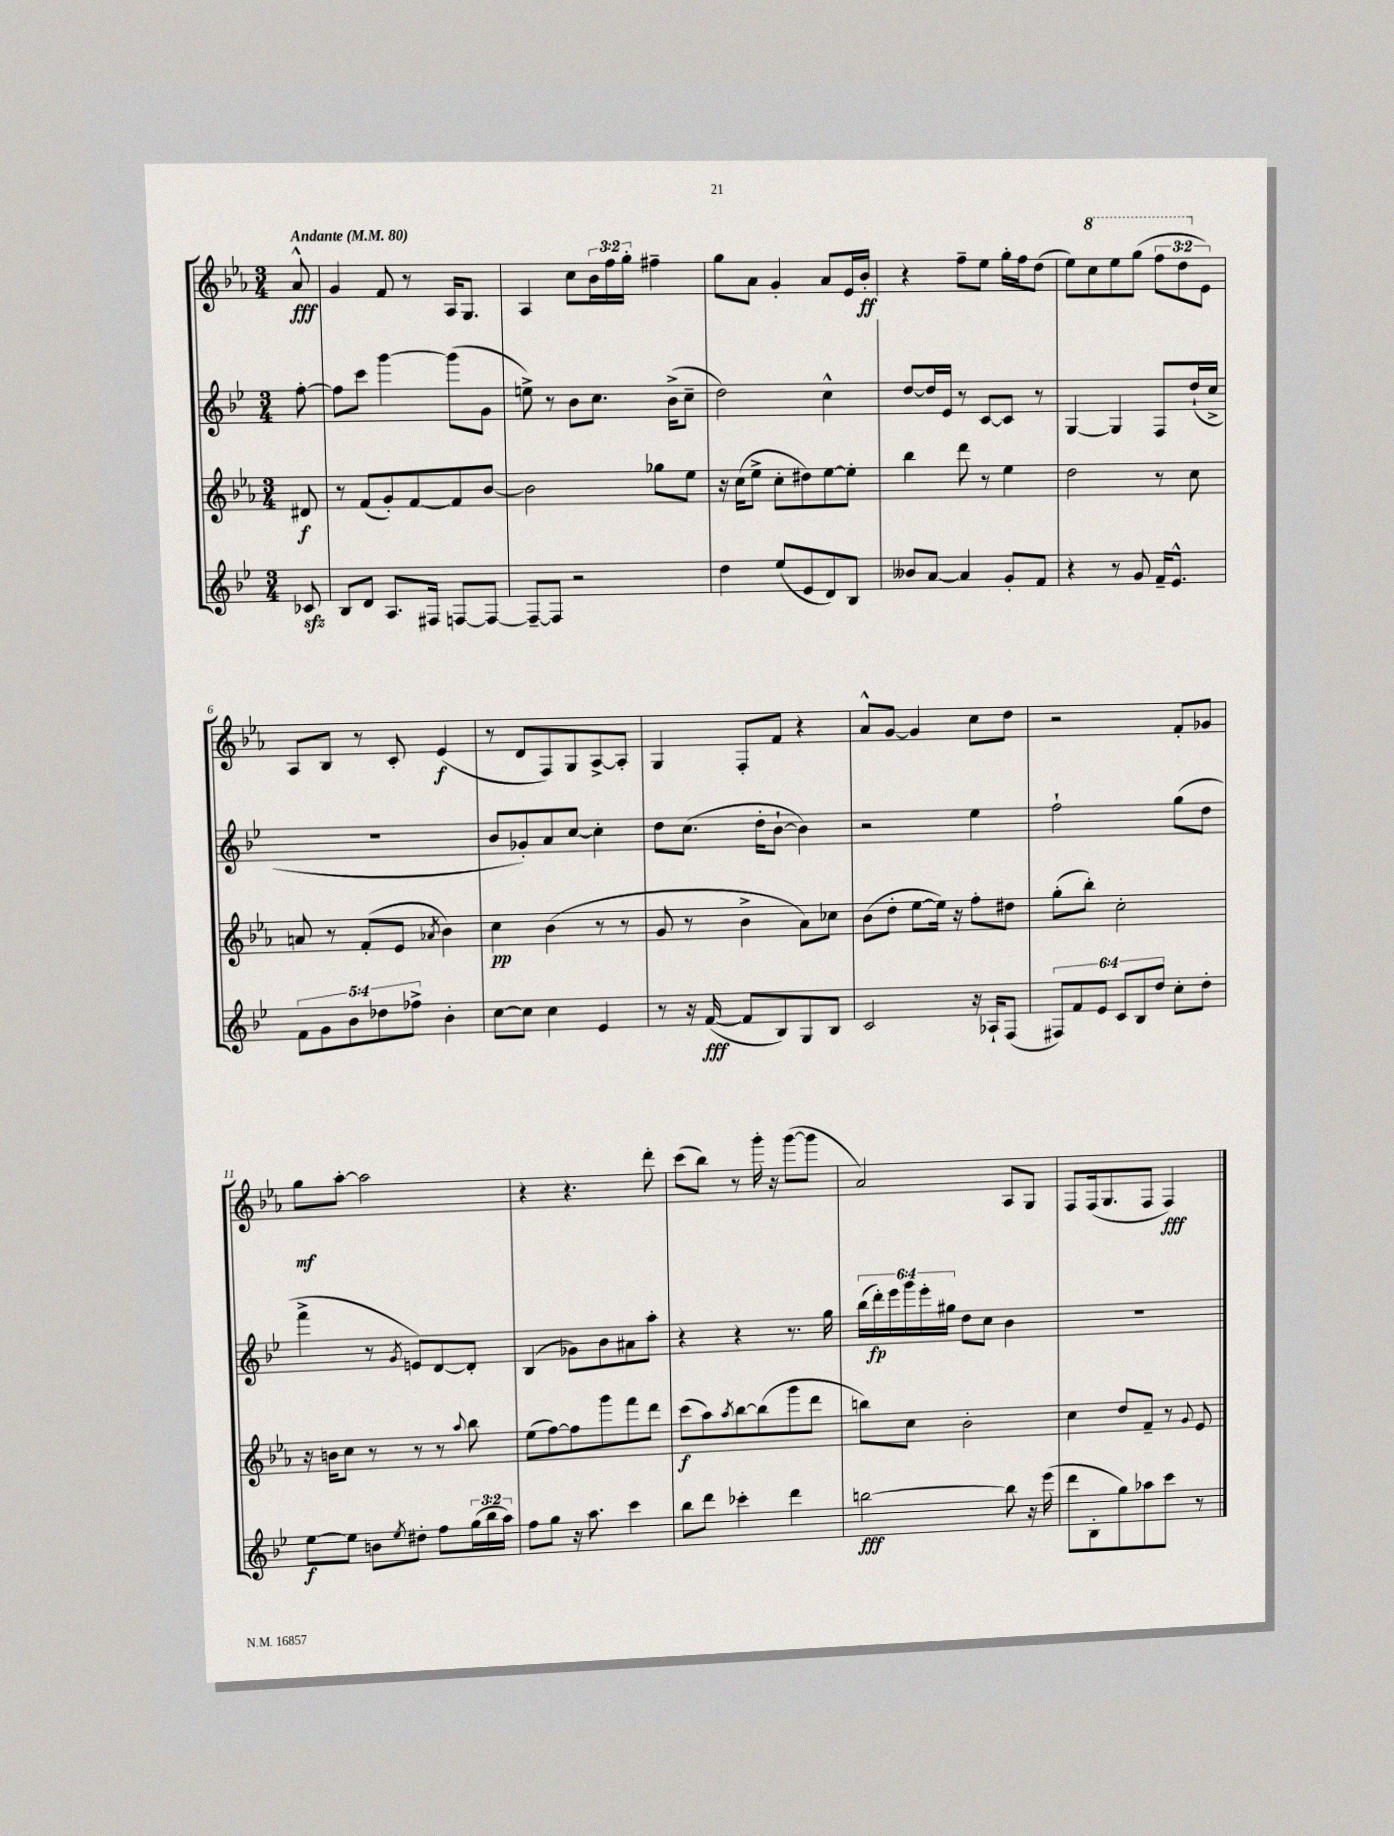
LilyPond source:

<<
\new StaffGroup <<
\new Staff = "s0" {
    \clef treble \key ees \major \numericTimeSignature \time 3/4 \override Staff.TupletNumber.text = #tuplet-number::calc-fraction-text \partial 8 \tempo "Andante" 4 = 80
    aes'8-^\fff |
    g'4 f'8 r8 aes16 g8. |
    aes4 c''8 \tuplet 3/2 { bes'16 f''16 g''16-. } fis''4-- |
    g''8 aes'8 g'4-. aes'8 ees'16 bes'16-.\ff |
    r4 f''8-- ees''8 g''16-. f''16 d''8( |
    ees''8) \ottava #1 c'''8 ees'''8 g'''8( \tuplet 3/2 { f'''8 d'''8 \ottava #0 ees'8) } |
    aes8 bes8 r8 c'8-. ees'4\f( |
    r8 d'8 f8) g8 aes8~-> aes8-. |
    g4 f8-. f'8 r4 |
    aes'8-^ g'8~ g'4 c''8 d''8 |
    r2 f'8-. ges'8 |
    g''8\mf aes''8~-. aes''2 |
    r4 r4. d'''8-. |
    c'''8( bes''8) r8 g'''16-. r16 g'''8~( g'''8 |
    aes'2) aes8 g8 |
    f8 f16( g8. f8 f4\fff) \bar "|." |
}
\new Staff = "s1" {
    \clef treble \key bes \major \numericTimeSignature \time 3/4 \override Staff.TupletNumber.text = #tuplet-number::calc-fraction-text \partial 8
    f''8~-. |
    f''8 c'''8 g'''4~ g'''8( g'8 |
    e''8->) r8 bes'8 c''8. bes'16->( c''8-- |
    d''2) c''4-^ |
    d''8~ d''16 ees'16 r8 c'8~ c'8 r8 |
    g4~ g4 f8 d''16-!( c''16-> |
    R2. |
    bes'8 ges'8-.) a'8 c''8~ c''4-. |
    d''8 c''8.( d''16-. bes'8~-! bes'4) |
    r2 ees''4 |
    f''2-! g''8( d''8 |
    f'''4-> r8 \acciaccatura { g'8 } e'8) d'8~ d'8-. |
    bes4( ges'8) bes'8 ais'8 a''8-. |
    r4 r4 r8. g''16 |
    \tuplet 6/4 { bes''16( d'''16-.\fp) ees'''16 g'''16 ees'''16-. gis''16 } d''8 c''8 bes'4 |
    R2. \bar "|." |
}
\new Staff = "s2" {
    \clef treble \key ees \major \numericTimeSignature \time 3/4 \partial 8
    dis'8\f |
    r8 f'8( g'8-.) f'8~ f'8 bes'8~ |
    bes'2 ges''8 ees''8 |
    r16 c''16( ees''8-> c''8-. dis''8) ees''8~ ees''8-. |
    bes''4 d'''8 r8 ees''4 |
    d''2 r8 c''8 |
    a'8 r8 f'8-.( ees'8 \acciaccatura { aes'8 } bes'4) |
    c''4\pp bes'4( r8 r8 |
    g'8 r8 bes'4-> aes'8) ces''8 |
    bes'8( d''8-. ees''8~ ees''16) r16 f''8-. dis''8 |
    g''8-.( bes''8-.) c''2-. |
    r16 b'16 c''8 r8 r8 r8 \appoggiatura { aes''8 } bes''8 |
    ees''8( f''8~) f''8 g'''8 f'''8 d'''8 |
    c'''8\f( aes''8) \acciaccatura { aes''8 } bes''8~ bes''8( g'''8 d'''8 |
    b''8) c''8 bes'2-. |
    c''4 d''8 f'8-- r8 \appoggiatura { g'8 } ees'8 \bar "|." |
}
\new Staff = "s3" {
    \clef treble \key bes \major \numericTimeSignature \time 3/4 \override Staff.TupletNumber.text = #tuplet-number::calc-fraction-text \partial 8
    ces'8\sfz |
    bes8 d'8 a8. fis16 f8~ f8~ |
    f8~-- f8 r2 |
    d''4 ees''8( ees'8 d'8) bes8 |
    beses'8 a'8~ a'4 g'8-. f'8 |
    r4 r8 g'8 f'16-- ees'8.-^ |
    \tuplet 5/4 { f'8 g'8 bes'8 des''8 fes''8-> } bes'4-. |
    c''8~ c''8 c''4 ees'4 |
    r8 r16 f'16~\fff( f'8 bes8) g8 bes8 |
    c'2 r16 aes16-! f8( |
    \tuplet 6/4 { fis8) f'8 ees'8 c'8 bes8 d''8 } c''8-. d''8-. |
    ees''8~\f ees''8 b'8 \acciaccatura { ees''8 } dis''8-. f''8 \tuplet 3/2 { g''16( bes''16 a''16) } |
    f''8 g''8 r16 a''8. c'''4 |
    bes''8 d'''8 ces'''4-. d'''4 |
    b''2~\fff b''8 r16 ees'''16( |
    d'''8 bes8-. g''8) aes''8 c'''8 r8 \bar "|." |
}
>>
>>
